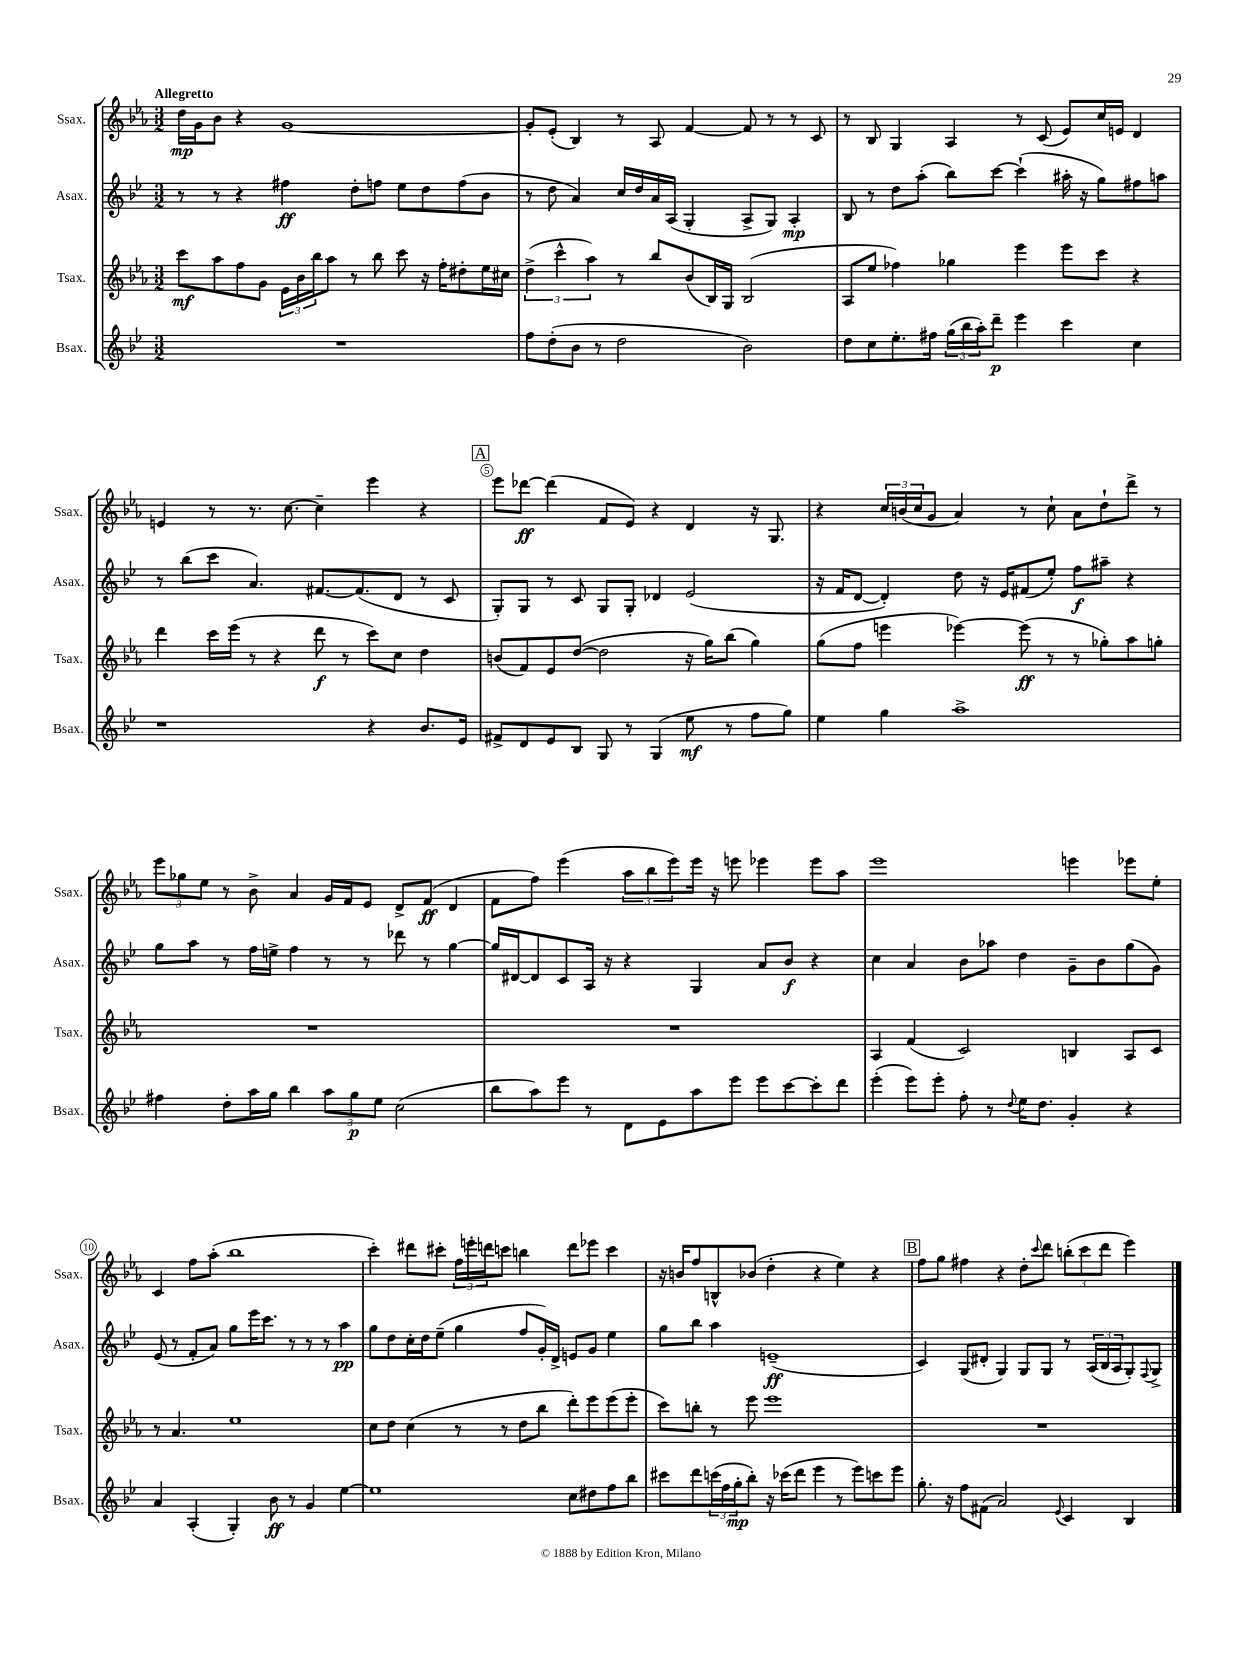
<<
\new StaffGroup <<
\new Staff = "s0" \with { instrumentName = "Ssax." shortInstrumentName = "Ssax." } {
    \clef treble \key ees \major \numericTimeSignature \time 3/2 \tempo "Allegretto"
    d''16\mp g'16 bes'8 r4 g'1~ |
    g'8-. ees'8-.( bes4) r8 aes8 f'4~ f'8 r8 r8 c'8 |
    r8 bes8 g4 aes4 r8 c'8( ees'8) c''16 e'16 d'4 |
    e'4 r8 r8. c''8.~ c''4-- ees'''4 r4 |
    \mark \markup { \box "A" } ees'''8 des'''8~\ff des'''4( f'8 ees'8) r4 d'4 r16 g8. |
    r4 \tuplet 3/2 { c''16 b'16( c''16 } g'8 aes'4) r8 c''8-! aes'8 d''8-! d'''8-> r8 |
    \tuplet 3/2 { ees'''8 ges''8 ees''8 } r8 bes'8-> aes'4 g'16 f'16 ees'8 d'8-> f'8\ff( d'4 |
    f'8 f''8) ees'''4( \tuplet 3/2 { aes''8 bes''8 ees'''8) } ees'''16 r16 e'''8 ees'''4 ees'''8 aes''8 |
    ees'''1 e'''4 ees'''8 ees''8-. |
    c'4 f''8 aes''8-.( bes''1 |
    c'''4-.) dis'''8 cis'''8-. \tuplet 3/2 { f''16 e'''16-. d'''16 } c'''8 b''4 d'''8 ees'''8 c'''4 |
    r16 b'16 f''8 b8-^ bes'8( d''4-. r4 ees''4) r4 |
    \mark \markup { \box "B" } f''8 g''8 fis''4 r4 d''8-. \appoggiatura { c'''8 } d'''8 \tuplet 3/2 { b''8-.( c'''8 d'''8 } ees'''4) \bar "|." |
}
\new Staff = "s1" \with { instrumentName = "Asax." shortInstrumentName = "Asax." } {
    \clef treble \key bes \major \numericTimeSignature \time 3/2
    r8 r8 r4 fis''4\ff d''8-. f''8 ees''8 d''8 f''8( bes'8 |
    r8 d''8 a'4) c''16 d''16 a'16 a16( g4-. a8-> g8) a4-.\mp |
    bes8 r8 d''8 a''8-.( bes''8) c'''8~ c'''4-!( ais''16-. r16 g''8) fis''8 a''8 |
    r8 bes''8( c'''8 a'4.) fis'8.~ fis'8.( d'8 r8 c'8 |
    \mark \markup { \box "A" } g8-.) g8 r8 c'8 g8 g8-. des'4 ees'2( |
    r16 f'16 d'8~ d'4-.) d''8 r16 ees'16 fis'8( ees''8-.) f''8\f ais''8-- r4 |
    g''8 a''8 r8 f''16 e''16-> f''4 r8 r8 des'''8 r8 g''4~ |
    g''16 dis'16~ dis'8 c'8 a16 r16 r4 g4 a'8 bes'8\f r4 |
    c''4 a'4 bes'8 aes''8 d''4 g'8-- bes'8 g''8( g'8) |
    ees'8( r8 f'8-. a'8) g''8 ees'''16 c'''8. r8 r8 r8 a''4\pp |
    g''8 d''8 c''16-. d''16 ees''8--( g''4 f''8 g'16-.) d'16-> e'8 g'8 ees''4 |
    g''8 bes''8 a''4 e'1--\ff( |
    \mark \markup { \box "B" } c'4) g8( dis'8-. g4) g8 g8 r8 \tuplet 3/2 { a16( bes16 a16 } g8-.) \appoggiatura { f8 } g8-> \bar "|." |
}
\new Staff = "s2" \with { instrumentName = "Tsax." shortInstrumentName = "Tsax." } {
    \clef treble \key ees \major \numericTimeSignature \time 3/2
    c'''8\mf aes''8 f''8 g'8 \tuplet 3/2 { ees'16 bes'16 bes''16 } aes''8 r8 bes''8 c'''8 r16 f''16-. dis''8-. ees''16 cis''16 |
    \tuplet 3/2 { d''4->( c'''4-^ aes''4) } r8 bes''8 bes'8( bes16) g16 bes2( |
    aes8 ees''8 fes''4) ges''4 ees'''4 ees'''8 c'''8 r4 |
    d'''4 c'''16 ees'''16( r8 r4 d'''8\f r8 c'''8) c''8 d''4 |
    \mark \markup { \box "A" } b'8( f'8) ees'8 d''8~( d''2 r16 g''16) bes''8( g''4) |
    g''8( f''8 e'''4 ees'''4~) ees'''8\ff( r8 r8 ges''8-.) aes''8 g''8-. |
    R1. |
    R1. |
    aes4 f'4( c'2) b4 aes8 c'8 |
    r8 aes'4. ees''1 |
    c''8 d''8 c''4( r8 r8 d''8 bes''8 d'''8-.) ees'''8 ees'''8( ees'''8-. |
    c'''8) b''8-. r8 ees'''8 ees'''1 |
    \mark \markup { \box "B" } R1. \bar "|." |
}
\new Staff = "s3" \with { instrumentName = "Bsax." shortInstrumentName = "Bsax." } {
    \clef treble \key bes \major \numericTimeSignature \time 3/2
    R1. |
    f''8 d''8-.( bes'8 r8 d''2 bes'2) |
    d''8 c''8 ees''8.-. fis''16 \tuplet 3/2 { g''16( bes''16 a''16-.) } d'''8--\p ees'''4 c'''4 c''4 |
    r1 r4 bes'8. ees'16 |
    \mark \markup { \box "A" } fis'8-> d'8 ees'8 bes8 g8 r8 g4( ees''8\mf r8 f''8 g''8) |
    ees''4 g''4 a''1-> |
    fis''4 d''8-. a''16 g''16 bes''4 \tuplet 3/2 { a''8 g''8\p ees''8 } c''2( |
    bes''8 a''8) ees'''8 r8 d'8 ees'8 a''8 ees'''8 ees'''8 c'''8~ c'''8-. d'''8 |
    ees'''4-.( ees'''8) ees'''8-. f''8-. r8 \appoggiatura { d''8 } ees''16 d''8. g'4-. r4 |
    a'4 a4-.( g4-.) bes'8\ff r8 g'4 ees''4~ |
    ees''1 c''8 dis''8 f''8 bes''8 |
    cis'''8 d'''8 \tuplet 3/2 { c'''16( f''16 g''16-.\mp } bes''8-.) r16 ces'''16( d'''8 ees'''4 r8 ees'''8) c'''8 ees'''8 |
    \mark \markup { \box "B" } g''8.-. r16 f''8 fis'8( a'2) \appoggiatura { ees'8 } c'4 bes4 \bar "|." |
}
>>
>>
\layout { \context { \Score \override BarNumber.break-visibility = ##(#f #t #t) barNumberVisibility = #(every-nth-bar-number-visible 5) \override BarNumber.stencil = #(make-stencil-circler 0.1 0.3 ly:text-interface::print) } }
